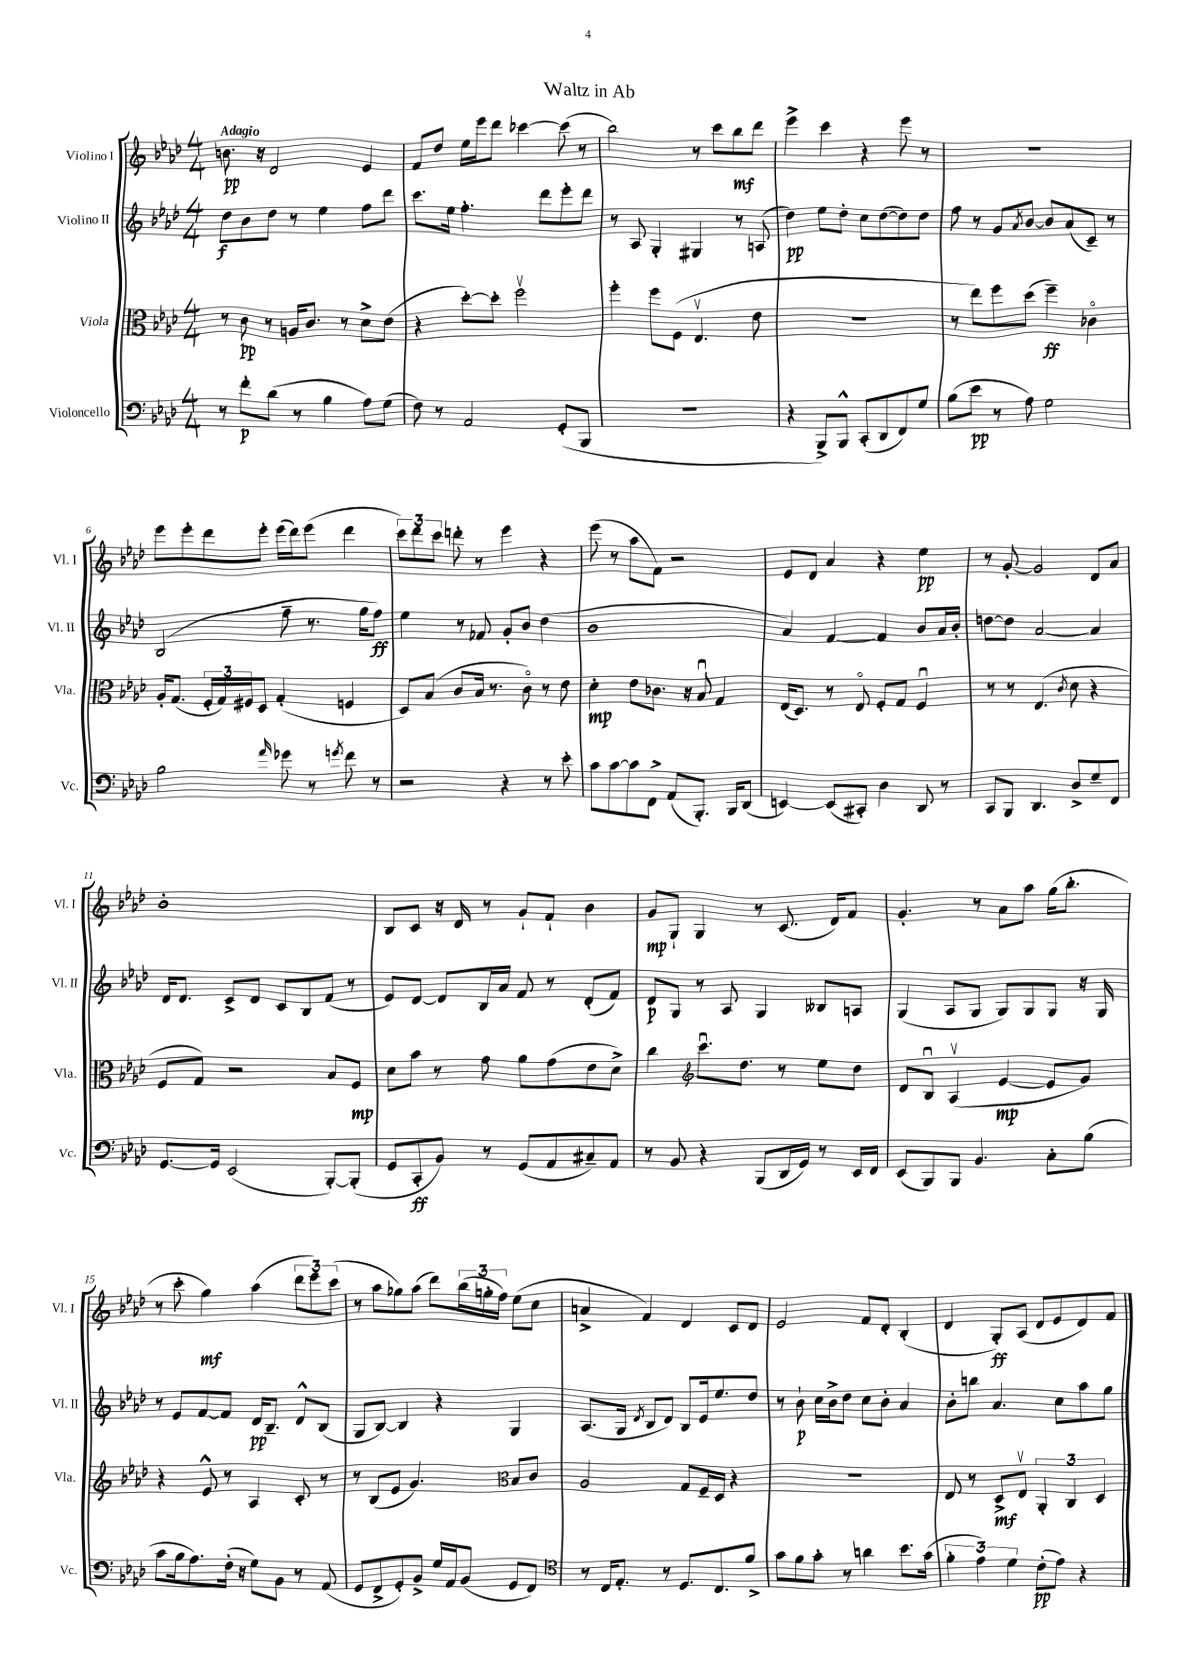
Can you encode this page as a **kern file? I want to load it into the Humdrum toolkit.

**kern	**kern	**kern	**kern
*staff4	*staff3	*staff2	*staff1
*clefF4	*clefC3	*clefG2	*clefG2
*k[b-e-a-d-]	*k[b-e-a-d-]	*k[b-e-a-d-]	*k[b-e-a-d-]
*M4/4	*M4/4	*M4/4	*M4/4
8r	8r	8dd-	8.b
8f'	8c	8b-	.
.	.	.	16r
(8d-	8r	8dd-	2d-
8r	16A	8r	.
.	8.c	.	.
4B-	.	4ee-	.
.	8r	.	.
8A-)	8d-^	8ff	4e-
(8G	(8e-	8ddd-	.
=	=	=	=
8F)	4r	8.ccc	8f
8r	.	.	8dd-
.	.	16ee-	.
2AA-	[8dd-')	4.ff'	16ee-
.	.	.	16eee-
.	8dd-']	.	8ddd-
.	2ffv	.	[4ccc-
.	.	8ddd-	.
(8GG'	.	8eee-'	(8ccc-]
8BBB-	.	8ddd-	8r
=	=	=	=
1r	4ff'	8r	2bb-)
.	.	8A-	.
.	8ff	4G'	.
.	(8F	.	.
.	4.E-v	4G#	8r
.	.	.	8ccc
.	.	8r	8bb-
.	8e-	(8A	8ddd-
=	=	=	=
4r	1r	4dd-)	4eee-^
8BBB-^)	.	8ee-	4ccc
8BBB-^^	.	8dd-'	.
(8CC'	.	8cc	4r
8DD-	.	([8dd-	.
8FF)	.	8dd-])	8eee-
8G	.	8dd-	8r
=	=	=	=
(8B-	8r	8ff	1r
8e-	8ee-)	8r	.
8r	8ff	8g	.
.	.	8qa-	.
8A-)	(8dd-	[8b-	.
2G	4ff~)	8b-]	.
.	.	(8a-	.
.	4c-o	8c~)	.
.	.	8r	.
=	=	=	=
2B-	16A-'	(2B-	8eee-
.	(8.G	.	.
.	.	.	8eee-'
.	24F'	.	8ddd-
.	24G)	.	.
.	24F#	.	.
.	8D-	.	8eee-'
16qqa-	.	.	.
8g-	(4G'	8ff~	(16eee-
.	.	.	16ddd-)
8r	.	8.r	(8eee-
8qg	.	.	.
8f	4F	.	4ddd-
.	.	16gg	.
8r	.	8ff)	.
=	=	=	=
2r	8D-)	4ee-	12ccc)
.	.	.	12ddd-
.	(8B-	.	.
.	.	.	12ccc
.	8c	8r	8ddd'
.	16B-	8f-	8r
.	8.r	.	.
4r	.	8g'	4eee-
.	8co)	8b-	.
8r	8r	(4dd-	4r
8e-'	8e-	.	.
=	=	=	=
8c	4d-'	1b-	(8eee-
[8c	.	.	8r
8c]	8e-	.	8aa-
8FF^	8.c-	.	8f)
(8AA-	.	.	2r
.	16r	.	.
8.BBB-')	8B-u	.	.
.	4G	.	.
16BBB-	.	.	.
(8DD-	.	.	.
=	=	=	=
[4EE)	(16E-	4a-)	8e-
.	8.D-)	.	.
.	.	.	8d-
(8EE]	8r	[4f	4a-
8CC#')	8E-o	.	.
4D-	8F'	4f]	4r
.	8G	.	.
8DD-	4Fu	8b-	4ee-
8r	.	16a-	.
.	.	16b-'	.
=	=	=	=
8CC	8r	[8dd	8r
8BBB-	8r	8dd]	[8g'
4.DD-	(4.E-	[2a-	2g]
.	8qc	.	.
8D-^	8d-	.	.
8G~	4r	4a-]	8d-
8FF	.	.	8a-
=	=	=	=
[8.GG	8F	16d-	1b-'
.	.	8.d-	.
.	8G)	.	.
16GG]	.	.	.
(2EE-	2r	8c^	.
.	.	8d-	.
.	.	8c	.
.	.	8B-	.
[8BBB-')	8B-	(8f	.
(8BBB-']	8F	8r	.
=	=	=	=
8GG	8d-	8e-)	8B-
8CC'	8b-	[8d-	8c
8BB-)	8r	8d-]	16r
.	.	.	16d-
8r	8g	16B-	8r
.	.	16a-	.
(8GG	8a-	8f	8g`
8AA-	(8g	8r	8f`
8C#~)	8e-	(8d-'	4b-
8AA-	8d-^)	8f)	.
=	=	=	=
8r	4cc	8d-	8g
8BB-	.	8G	8G`
*	*clefG2	*	*
4r	8.cccu	8r	4G
.	.	8A-	.
.	8.dd-	.	.
(8BBB-	.	4G	8r
16DD-	8r	.	(8.c
16GG)	.	.	.
8r	8ee-	8B--	.
.	.	.	16d-)
16EE-	8dd-	8A	8f
16FF	.	.	.
=	=	=	=
(8EE-	8d-	(4G	4.g'
8BBB-)	8B-u	.	.
8BBB-	(4A-v	8A-	.
4.BB-	.	8G	8r
.	[4e-	8G)	8a-
.	.	8G	8aa-
8C'	8e-]	8G	(16gg
.	.	.	8.bb-'
(8B-	8g)	16r	.
.	.	16G	.
=	=	=	=
8c	4r	8r	8r
16B-	.	8e-	8ccc'
8.A-)	.	.	.
.	8e-^^	[8f	4gg)
(16F'	8r	8f]	.
16r	.	.	.
8G)	4A-	16d-	(4aa-
.	.	8.B-~	.
8BB-	.	.	.
8r	8c'	8d-^^	12ddd-
.	.	.	12eee-)
(8AA-	8r	(8B-	.
.	.	.	(12ccc
=	=	=	=
8GG	8r	8G	8r
8FF^	(8B-	[8B-)	8aa-
8GG')	8e-	4B-]	8gg-)
8BB-^	4.g)	.	(8aa-
16G	.	4r	8ddd-)
16AA-	.	.	.
(8BB-	.	.	(24bb-
.	.	.	24gg'
.	.	.	24ff)
*	*clefC3	*	*
8GG	8B-	4G	(8ee-
8FF)	8c	.	8cc
=	=	=	=
*clefC4	*	*	*
8r	2A-	(8.A-	4a^
16C	.	.	.
8.E-'	.	16G	.
.	.	8qd-	.
.	.	8B-	4f)
8r	.	8d-)	.
8.D-	8G	8B-	4d-
.	16F~	16e-	.
8.C	16D-	8.ee-	.
.	4r	.	8c
8f^	.	8dd-	8d-
=	=	=	=
8g	1r	8r	2e-
8f	.	8b-`	.
8g'	.	16cc	.
.	.	16b-^	.
8r	.	8dd-	.
4a	.	8cc	8f
.	.	8b-'	8d-'
8.b-	.	4a-	(4B-'
(16g	.	.	.
=	=	=	=
6f'	8E-	8b-'	4d-
.	8r	8bb	.
6e-)	.	.	.
.	8D-^	4.a-	8G')
6d-	.	.	.
.	8E-v	.	(8A-
(8c'	6AA-'	.	8d-
8e-)	.	8cc	8e-
.	6C	.	.
4r	.	8aa-	8d-)
.	6D-	.	.
.	.	8gg	8f
==	==	==	==
*-	*-	*-	*-
